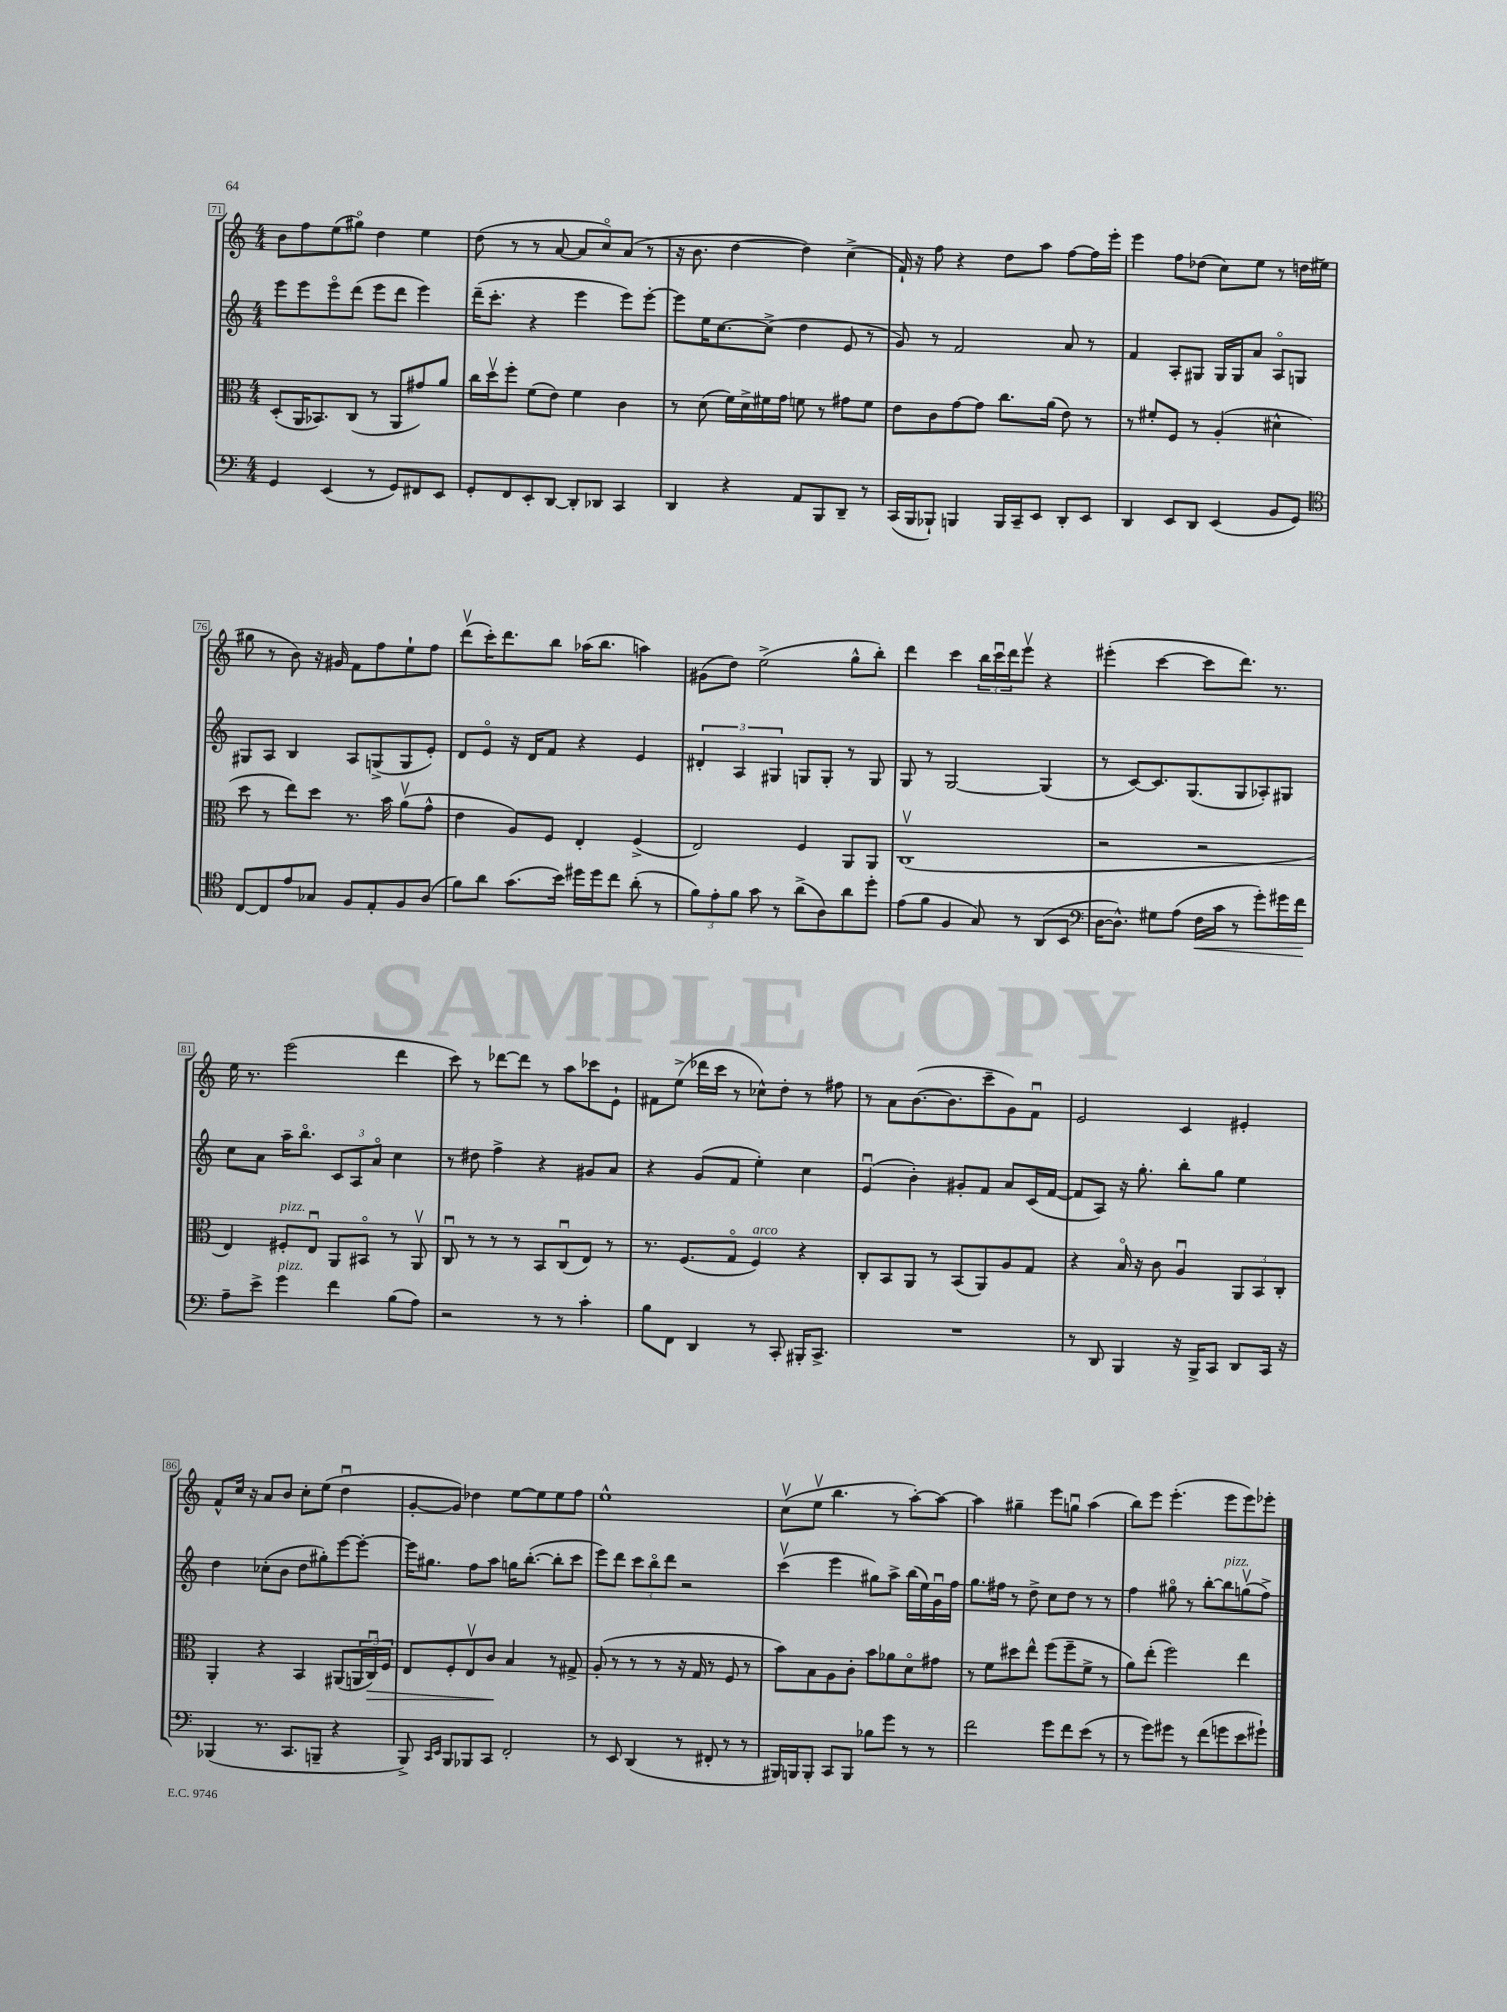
<<
\new StaffGroup <<
\new Staff = "s0" {
    \clef treble \key c \major \numericTimeSignature \time 4/4
    b'8 f''8 e''8( gis''8\flageolet) d''4 e''4 |
    d''8( r8 r8 a'8~ a'8 c''8\flageolet) a'8( r8 |
    r16 b'8. d''4~ d''4) c''4->( |
    f'16-!) r16 f''8 r4 d''8 a''8 f''8~ f''16 e'''16-. |
    e'''4 f''8 des''8( c''8) e''8 r8 d''16 eis''16( |
    gis''8 r8 b'8) r16 gis'16 f'8 f''8 e''8-! f''8 |
    d'''8\upbow( c'''16-.) d'''8. b''8 aes''16( b''8. a''4) |
    gis'8( d''8) e''2->( g''8-^ b''8-.) |
    d'''4 c'''4 \tuplet 3/2 { b''16 c'''16\downbow d'''16 } e'''8\upbow r4 |
    eis'''4-.( c'''4~ c'''8 d'''8.) r8. |
    e''16 r8. e'''2( d'''4 |
    c'''8) r8 des'''8~ des'''8 r8 a''8 ces'''8 e'8-! |
    fis'8 e''8->( des'''16 c'''16 r8 ces''8-^) d''8-. r8 fis''8 |
    r8 a'8 b'8.~( b'8. c'''8-- g'8) f'8\downbow |
    e'2 c'4 eis'4-. |
    f'8-^ c''16 r16 a'8 b'8 c''8-. e''8( d''4\downbow |
    g'8~-. g'8) des''4 e''8~ e''8 e''8 f''8 |
    e''1-^ |
    c''8\upbow( e''8\upbow b''4. r8 a''8~-.) a''8~ |
    a''4 gis''4-- e'''8 g''8\downbow a''4( |
    b''8) e'''8 e'''4.-.( e'''8 e'''8) ees'''8-. \bar "|." |
}
\new Staff = "s1" {
    \clef treble \key c \major \numericTimeSignature \time 4/4
    e'''8 e'''8 e'''8\flageolet d'''8( e'''8 d'''8 e'''4) |
    d'''16--( c'''8.-. r4 e'''4 e'''8) e'''8~-. |
    e'''8 e''16 c''8.~ c''8->( d''4 e'8 r8 |
    g'8) r8 f'2 a'8 r8 |
    f'4 a8-. gis8 gis16 gis16 a'8 a8\flageolet g8 |
    gis8 a8 b4 a8 g8->( g8 e'8-.) |
    d'8 e'8\flageolet r16 d'16 f'8 r4 e'4 |
    \tuplet 3/2 { dis'4-. a4 gis4 } g8 g8-. r8 g8 |
    g8 r8 g2~ g4( |
    r8 c'8~) c'8. g8.( g8 aes8-.) gis8 |
    c''8 a'8 a''16-- b''8.\flageolet \tuplet 3/2 { c'8 a8 a'8\flageolet } c''4 |
    r8 dis''8 f''4-> r4 gis'8 a'8 |
    r4 g'8( f'8 e''4-.) c''4 |
    e'4\downbow( b'4-.) gis'8-. f'8 a'8 c'16( f'16~ |
    f'8 a8) r16 g''8.-. b''8-. g''8 e''4 |
    d''4 ces''8-.( b'8 d''8 gis''8-.) e'''8~ e'''8~-. |
    e'''16 gis''8. f''8 a''8 g''16 b''8.~-.( b''8-. c'''8 |
    e'''8) d'''8 \tuplet 3/2 { c'''8 b''8\flageolet d'''8 } r2 |
    c'''4\upbow( e'''4 gis''8) a''8-> b''16( e''16) g'16\downbow f''16 |
    g''8. fis''16 r8 d''8-> c''8 d''8 r8 r8 |
    f''4 gis''8\flageolet r8 b''8~-. b''8^\markup { \italic "pizz." } g''8\upbow( f''8->) \bar "|." |
}
\new Staff = "s2" {
    \clef alto \key c \major \numericTimeSignature \time 4/4
    d8-.( a,16 bes,8.) c8( r8 a,8 gis'8) a'8 |
    c''16 d''16\upbow f''8-. f'8( e'8) f'4 c'4 |
    r8 d'8( f'16) d'16-> fis'16 g'16 f'8 r8 gis'8 f'8 |
    e'8 c'8 g'8~ g'8 c''8. a'16( e'8) r8 |
    r8 fis'8-. f8 r8 a4-.( dis'4-^ |
    d''8 r8 e''8) d''8 r8. b'16 a'8\upbow( g'8-^ |
    e'4 a8) f8 e4-. f4->( |
    e2) f4 a,8 a,8 |
    c1\upbow( |
    r2 r2 |
    e4) fis8-.^\markup { \italic "pizz." } e8\downbow a,8 bis,8\flageolet r8 a,8\upbow |
    c8\downbow r8 r8 r8 b,8 c8\downbow( e8) r8 |
    r8. f8.( g8\flageolet f4^\markup { \italic "arco" }) r4 |
    c8-. b,8 a,8 r8 b,8( a,8) a8 g8 |
    r4 b16\flageolet r16 c'8 a4\downbow \tuplet 3/2 { a,8 b,8 c8-. } |
    a,4-. r4 b,4 ais,8( \tuplet 3/2 { a,16 c16\downbow\>) f16 } |
    e8 f8-. e8\upbow c'8\! b4 r8 gis8-> |
    a8-.( r8 r8 r8 r16 g16 r8 f8 r8 |
    b'8) b8 a8 c'8-. b'8 aes'8 d'8\flageolet gis'8 |
    r8 f'8 dis''8 e''8-^ f''8( f''8-- f'8-> r8 |
    a'8) e''8-.( f''2) e''4 \bar "|." |
}
\new Staff = "s3" {
    \clef bass \key c \major \numericTimeSignature \time 4/4
    g,4 e,4( r8 g,8) fis,8 e,8 |
    g,8-. f,8 e,8-. d,8~ d,8-. des,8 c,4 |
    d,4 r4 a,8 b,,8 d,8-- r8 |
    c,16( b,,16 bes,,8-!) b,,4 b,,16 c,16-- e,8 d,8-. e,8 |
    d,4 e,8 d,8 e,4( b,8 g,8) |
    \clef tenor c8~ c8 e'8 ges8 f8 e8-. f8 a8( |
    f'8) a'8 g'8.( b'16) dis''16 dis''16 c''8 a'8-.( r8 |
    \tuplet 3/2 { f'8) e'8-. f'8 } g'8 r8 a'8->( a8) a'8 d''8-. |
    e'8( f'8 f4 g8) r8 a,8( b,8 |
    \clef bass d16~ d8.-^) gis8 a8( f16\< c'16 r8 g'8-.) gis'16 f'16\! |
    a8-- e'8-> g'4^\markup { \italic "pizz." } f'4 b8( a8) |
    r2 r8 r8 c'4-. |
    b8 f,8 d,4 r8 c,8-. bis,,16-. c,8.-> |
    R1 |
    r8 d,8 b,,4 r16 b,,16-> c,8 d,8 c,16 r16 |
    bes,,4( r8. c,8. b,,8-- r4 |
    b,,8->) \grace { c,16 e,16 } b,,8 bes,,8 c,8 f,2-. |
    r8 e,8 d,4( r8 fis,8-. r8 r8 |
    bis,,16) b,,16 b,,8-. c,8 b,,8 bes8 g'8 r8 r8 |
    f'2 g'8 f'8 e'8( r8 |
    r8 g'8) gis'8 r8 f'8( g'8 e'8 gis'8-!) \bar "|." |
}
>>
>>
\layout { \context { \Score currentBarNumber = #71 \override BarNumber.stencil = #(make-stencil-boxer 0.1 0.3 ly:text-interface::print) } }
